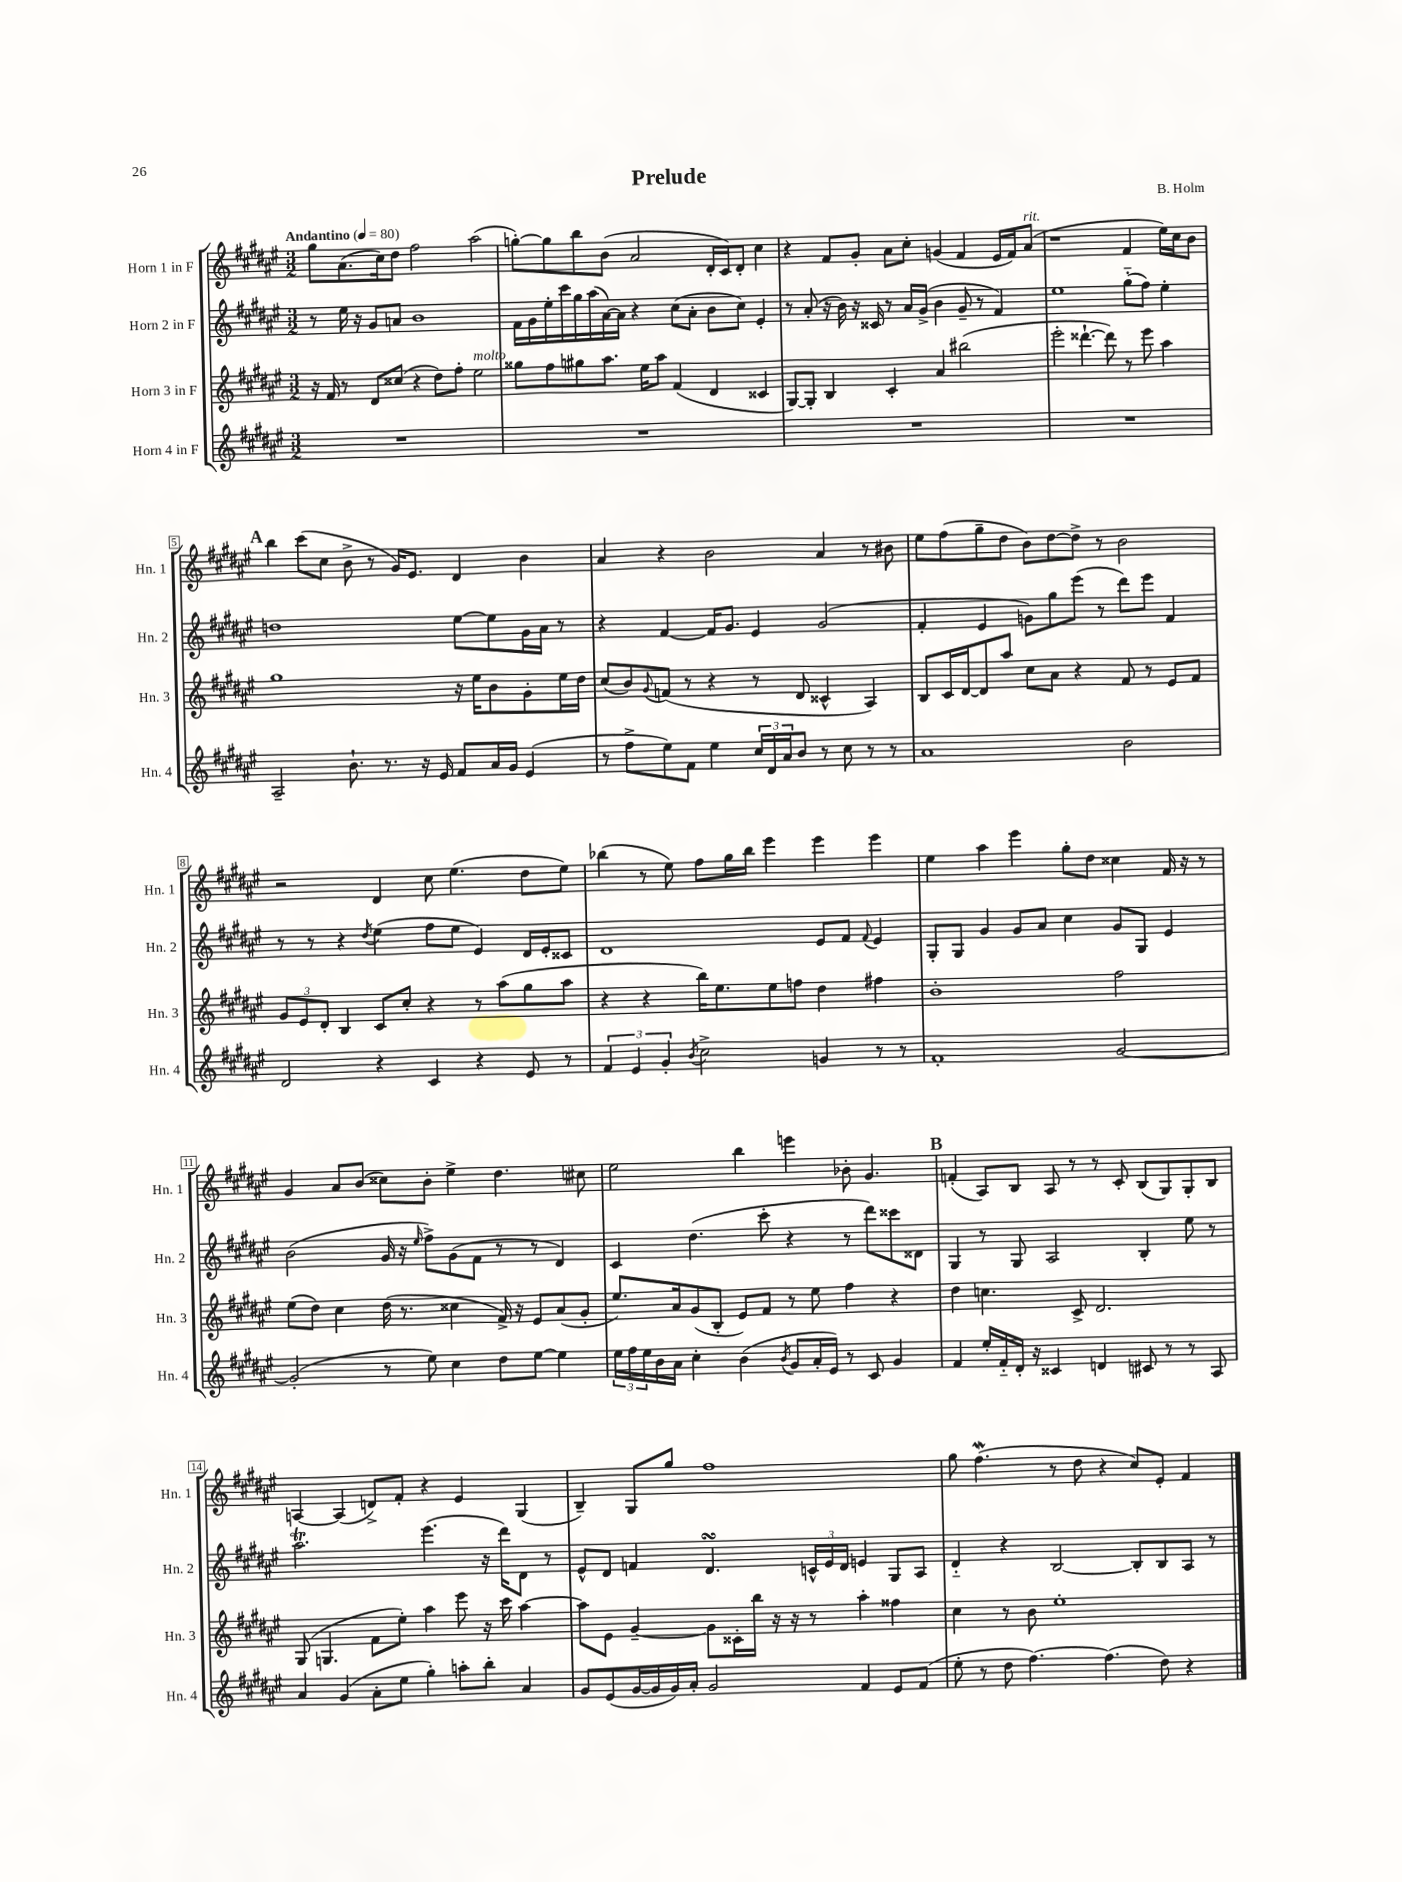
\header { title = "Prelude" composer = "B. Holm" }
<<
\new StaffGroup <<
\new Staff = "s0" \with { instrumentName = "Horn 1 in F" shortInstrumentName = "Hn. 1" } {
    \clef treble \key fis \major \numericTimeSignature \time 3/2 \tempo "Andantino" 4 = 80
    gis''8 ais'8.( cis''16) dis''8 fis''2 ais''2( |
    g''8~-.) g''8 b''8 b'8( ais'2 dis'16-. cis'16) dis'8-. cis''4 |
    r4 fis'8 gis'8-. ais'8 cis''8-. g'4( fis'4 eis'16 fis'16) ais'8^\markup { \italic "rit." }( |
    r1 fis'4 eis''16) cis''16 b'8 |
    \mark \markup { \bold "A" } b''4 cis'''8( cis''8 b'8-> r8 gis'16) eis'8. dis'4 b'4 |
    ais'4 r4 b'2 ais'4 r8 bis'8 |
    eis''8 fis''8( gis''8-- dis''8 b'8) dis''8~ dis''8-> r8 b'2 |
    r2 dis'4 cis''8 eis''4.( dis''8 eis''8) |
    bes''4( r8 eis''8) fis''8 gis''16 bes''16 eis'''4 eis'''4 eis'''4 |
    eis''4 ais''4 eis'''4 gis''8-. dis''8 cisis''4 fis'16 r16 r8 |
    gis'4 ais'8 b'8( cisis''8) b'8-. eis''4-> dis''4. cis''8 |
    eis''2 b''4 e'''4 bes'8-. gis'4. |
    \mark \markup { \bold "B" } f'4-.( ais8) b8 ais8 r8 r8 cis'8-. b8( gis8) gis8-. b8 |
    a4~ a4( d'8->) fis'8-. r4 eis'4 gis4( |
    b4--) gis8 gis''8 fis''1 |
    gis''8 fis''4.\mordent( r8 dis''8 r4 cis''8) eis'8-. fis'4 \bar "|." |
}
\new Staff = "s1" \with { instrumentName = "Horn 2 in F" shortInstrumentName = "Hn. 2" } {
    \clef treble \key fis \major \numericTimeSignature \time 3/2
    r8 eis''16 r16 gis'8 a'8 b'1 |
    fis'16 gis'16 eis''16-. cis'''16 gis''16 ais''16( ais'16~) ais'16 r4 cis''8( ais'8-. b'8 cis''8) eis'4-. |
    r8 ais'8-.( r16 b'16) r16 cisis'16 r8 ais'16 gis'16->( b'4 gis'8-- r8 fis'4) |
    eis''1 gis''8-_( fis''8) eis''4-. |
    \mark \markup { \bold "A" } d''1 eis''8~ eis''8 gis'16 ais'16 r8 |
    r4 fis'4~ fis'16 gis'8. eis'4 gis'2( |
    fis'4-. eis'4 g'8) gis''8 eis'''8( r8 dis'''8) eis'''8 fis'4 |
    r8 r8 r4 \acciaccatura { dis''8 } eis''4( fis''8 eis''8 eis'4) dis'16 eis'16-. cisis'8 |
    dis'1 eis'8 fis'8 \appoggiatura { fis'8 } eis'4 |
    gis8-. gis8 gis'4 gis'8 ais'8 cis''4 gis'8 gis8 eis'4 |
    b'2( gis'16 r16 \grace { eis''16 } fis''8->) gis'8( fis'8 r8 r8 dis'4) |
    cis'4 dis''4.( cis'''8-. r4 r8 dis'''8) cisis'''8 disis'8 |
    \mark \markup { \bold "B" } gis4 r8 gis8 ais2 b4-. eis''8 r8 |
    ais''2.\trill eis'''4.( r16 dis'''16) dis'8 r8 |
    eis'8-^ dis'8 f'4 dis'4.\turn \tuplet 3/2 { c'16-^ eis'16 dis'16 } e'4 gis8 ais8 |
    dis'4-_ r4 b2~ b8-. b8 ais8 r8 \bar "|." |
}
\new Staff = "s2" \with { instrumentName = "Horn 3 in F" shortInstrumentName = "Hn. 3" } {
    \clef treble \key fis \major \numericTimeSignature \time 3/2
    r16 fis'16 r8 dis'8 cisis''8( r4 dis''8) fis''8-. eis''2^\markup { \italic "molto" } |
    gisis''8 fis''8 gis''8 ais''8. eis''16 ais''8 fis'4( dis'4 cisis'4 |
    gis8~) gis8-. b4 cis'4-. ais'4 bis''2( |
    eis'''2-. disis'''4.~-! disis'''8) r8 eis'''8 ais''4 |
    \mark \markup { \bold "A" } gis''1 r16 eis''16 b'8 gis'8-. eis''16 dis''16 |
    cis''8( b'8) \appoggiatura { gis'8 } f'8( r8 r4 r8 dis'8 cisis'4-^ ais4) |
    b8 cis'16 dis'16~ dis'8 ais''8 cis''8 ais'8 r4 fis'8 r8 eis'8 fis'8 |
    \tuplet 3/2 { gis'8 eis'8 dis'8-. } b4 cis'8 cis''8-. r4 r8 ais''8( gis''8 ais''8 |
    r4 r4 b''16) eis''8. eis''8 f''8 dis''4 fis''4 |
    b'1-. fis''2 |
    eis''8( dis''8) cis''4 dis''16( r8. cisis''4 fis'16->) r16 eis'8 ais'8( gis'8-. |
    eis''8.) ais'16 gis'8( b8-. eis'8) fis'8 r8 eis''8 fis''4 r4 |
    \mark \markup { \bold "B" } dis''4 c''4. cis'8-> dis'2. |
    gis8( g4. fis'8 eis''8-.) ais''4 eis'''8 r16 cis'''16 ais''4~ |
    ais''8 eis'8 gis'4~-- gis'8 cisis'16-. b''16 r16 r16 r8 ais''4-. fisis''4 |
    cis''4 r8 b'8 eis''1-. \bar "|." |
}
\new Staff = "s3" \with { instrumentName = "Horn 4 in F" shortInstrumentName = "Hn. 4" } {
    \clef treble \key fis \major \numericTimeSignature \time 3/2
    R1. |
    R1. |
    R1. |
    R1. |
    \mark \markup { \bold "A" } ais2-- b'8.-! r8. r16 eis'16 fis'8 ais'16 gis'16 eis'4( |
    r8 fis''8-> eis''8) fis'8 eis''4 \tuplet 3/2 { cis''16 dis'16 ais'16 } b'8 r8 cis''8 r8 r8 |
    ais'1 b'2 |
    dis'2 r4 cis'4 r4 eis'8 r8 |
    \tuplet 3/2 { fis'4 eis'4 gis'4-. } \acciaccatura { b'8 } cis''2-> g'4 r8 r8 |
    fis'1-. gis'2~ |
    gis'2-.( r8 eis''8) cis''4 dis''8 eis''8~ eis''4 |
    \tuplet 3/2 { eis''16 fis''16 eis''16 } b'16 ais'16 cis''4-. b'4( \acciaccatura { b'8 } gis'8 ais'16-. eis'16) r8 cis'8 gis'4 |
    \mark \markup { \bold "B" } fis'4 eis''16-. fis'16-_ dis'16-. r16 cisis'4 d'4 cis'8 r8 r8 ais8 |
    ais'4 gis'4( ais'8-. eis''8 gis''4-.) a''8-. b''8-. ais'4 |
    gis'8 eis'8( gis'16~ gis'16 gis'16) ais'16-. gis'2 fis'4 eis'8 fis'8( |
    eis''8-. r8 dis''8 fis''4.~) fis''4.( dis''8) r4 \bar "|." |
}
>>
>>
\layout { \context { \Score \override BarNumber.stencil = #(make-stencil-boxer 0.1 0.3 ly:text-interface::print) } }
